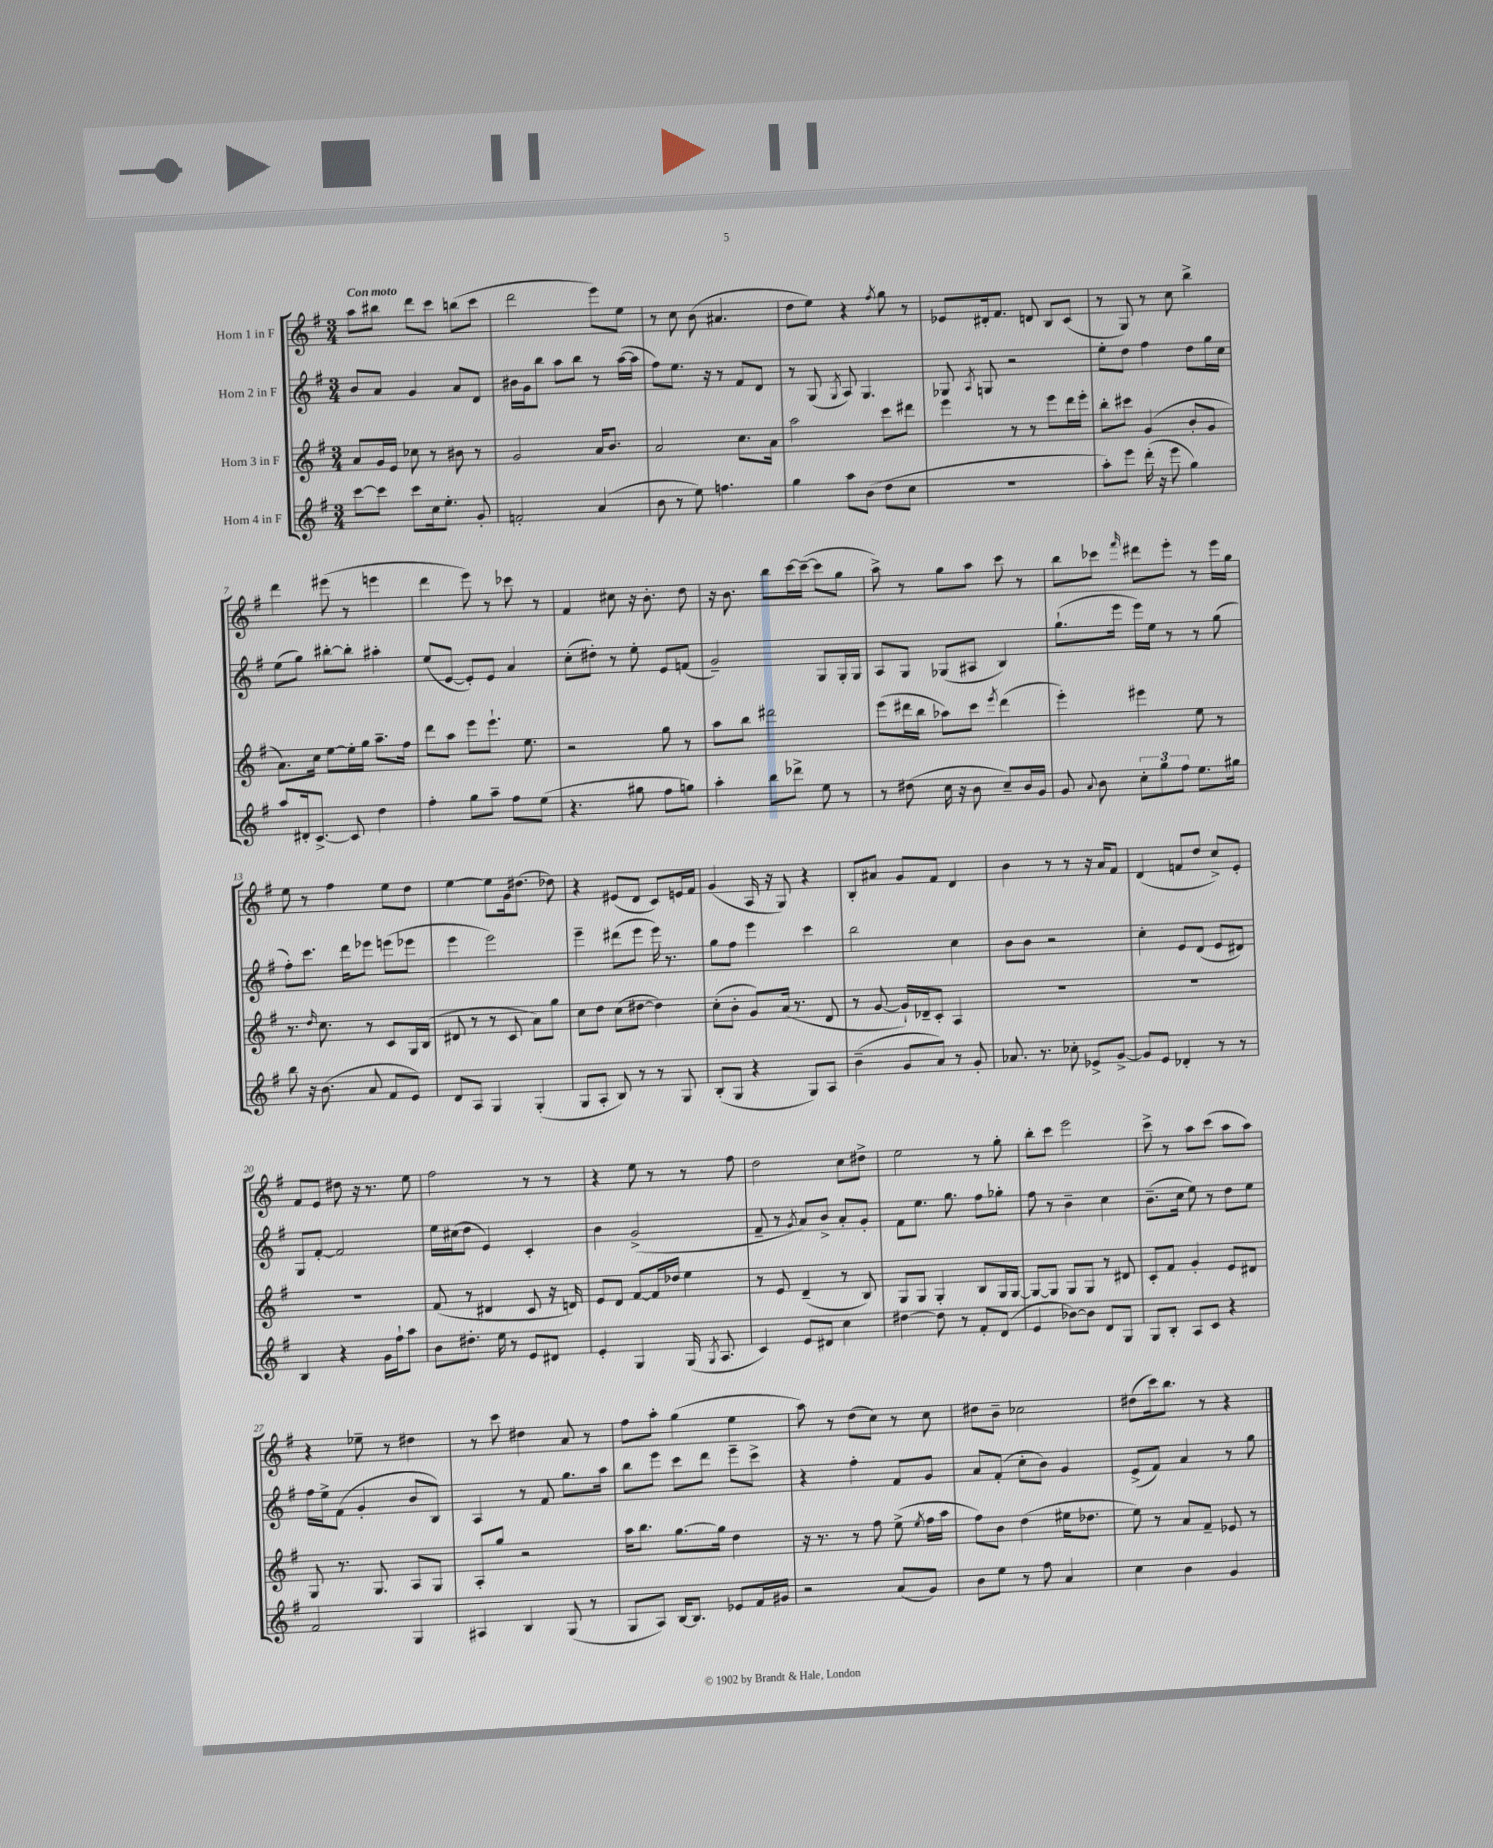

**kern	**kern	**kern	**kern
*staff4	*staff3	*staff2	*staff1
*clefG2	*clefG2	*clefG2	*clefG2
*k[f#]	*k[f#]	*k[f#]	*k[f#]
*M3/4	*M3/4	*M3/4	*M3/4
[8ccc	8a	8b	8aa
8ccc]	16g	8a	8bb#
.	16e	.	.
8ccc	8cc-	4g	8ddd
16cc	8r	.	8ccc
8.ee'	.	.	.
.	8b#	8a	(8bb
8g'	8r	8d	8ccc
=	=	=	=
2f'	2g	16b#	2ddd
.	.	16g	.
.	.	8bb	.
.	.	8aa	.
.	.	8bb	.
(4a	16a	8r	8eee)
.	8.b	.	.
.	.	([16aa	8ee
.	.	16aa]	.
=	=	=	=
8b	2a	8ff#)	8r
8r	.	8.ee	8cc
8ee)	.	.	(8b
.	.	16r	.
4.ff	.	8r	4.a#
.	8.cc	8f#	.
.	.	8d	.
.	16a	.	.
=	=	=	=
4gg	2aa	8r	8dd
.	.	(8G	8ee)
.	.	8qG	.
8aa	.	8A)	4r
(8b	.	4.G	.
.	.	.	8qff#
8dd	8ccc	.	8gg
8cc	8ddd#	.	8r
=	=	=	=
2.r	4eee	8G-	8e-
.	.	8qA	.
.	.	8G	16d#'
.	.	.	8.f#
.	8r	2r	.
.	8r	.	8d
.	8eee	.	8B
.	16ddd	.	(8c
.	16eee'	.	.
=	=	=	=
8aa')	8bb'	8ee'	8r
8eee	8ccc#	8dd	8G)
(16ddd'	(4g	4ff#	8r
16r	.	.	.
8eee	.	.	8cc
4gg)	8b'	8dd	4bb^
.	8g	16gg	.
.	.	16cc	.
=	=	=	=
8aa	8.a)	(8ee	4ddd
16d#'	.	8gg)	.
[8.c^	16cc	.	.
.	[8ee	[8bb#'	(8eee#
8c]	16ee']	8bb#']	8r
.	16gg	.	.
4dd	8.aa~	4aa#'	4eee
.	16ff#	.	.
=	=	=	=
4ff#'	8ddd	(8ee	4ddd
.	8aa	[8e	.
8gg	8eee	8e'])	8eee)
8aa~	8.eee`	8e	8r
8ff#	.	4a	8ccc-
.	8.ee	.	.
(8ee	.	.	8r
=	=	=	=
4.r	2r	(8cc'	4f#
.	.	8dd#')	.
.	.	8r	8cc#
8gg#	.	8ee'	16r
.	.	.	8.b'
8ff#	8gg	8e	.
8gg)	8r	(8f	8dd
=	=	=	=
4aa'	8aa	2g~)	16r
.	.	.	8.b
.	8bb	.	.
8bb	2ddd#	.	8bb
8ddd-^	.	.	[16ccc
.	.	.	(16ccc~_
8ee	.	8G	8ccc]
8r	.	16G'	8gg
.	.	16G	.
=	=	=	=
8r	(8eee	8A	8aa^)
(8dd#	16ddd#	8G	8r
.	16bb	.	.
16cc	8aa-)	(8G-	8gg
16r	.	.	.
8b	8ccc	8A#	8aa
.	8qeee	.	.
8cc~)	(4ddd#	4B)	8ccc
16b	.	.	8r
16g	.	.	.
=	=	=	=
8g	4eee')	(8.gg`	8bb
8qqa	.	.	.
8b	.	.	8ccc-
.	.	16eee	.
.	.	.	16qqfff#
12cc'	4eee#	16eee)	8ddd#
.	.	16ee	.
12gg	.	.	.
.	.	8r	8eee'
12ff#	.	.	.
8.ee	8ee	8r	8r
.	8r	(8gg	16eee
16gg#	.	.	16gg
=	=	=	=
8bb	8.r	8ff#')	8ee
16r	.	8.ccc	8r
.	16qqdd	.	.
(8.b	8.cc	.	.
.	.	.	4ff#
.	.	16ddd	.
8a	8r	8eee-	.
8f#	8c	(8eee	8ee
8e)	16G	8eee-	8dd
.	(16B	.	.
=	=	=	=
8d	8d#	4eee	[4ee
8A	8r	.	.
4G	8r	2eee)	8ee]
.	8c	.	16g
.	.	.	(8.dd#
(4G'	8a)	.	.
.	8gg	.	8dd-)
=	=	=	=
8G	8cc	4eee~	4r
8A'	8dd	.	.
8B)	(8cc	(8ddd#	(8e#
8r	[8dd#	8eee	8d
8r	4dd#])	16eee)	8c)
.	.	8.r	.
8G	.	.	16e
.	.	.	16f#
=	=	=	=
(8B'	(8cc'	8gg	(4g
8G	8b'	8ff#	.
4r	8g)	4eee	16A
.	.	.	16r
.	(16a	.	8G)
.	8.r	.	.
8G)	.	4ccc	4r
8A	8d	.	.
=	=	=	=
(4b~	8r	2bb	8B'
.	[8g	.	8a#
8g	16g`])	.	8g
.	16d-~	.	.
8a)	8c'	.	8f#
8r	4A	4cc	4d
8g'	.	.	.
=	=	=	=
8.a-	2.r	8b	4b
.	.	8b	.
8.r	.	.	.
.	.	2r	8r
8cc-'	.	.	8r
8e-^	.	.	16r
.	.	.	16a
[8g^	.	.	8f#
=	=	=	=
8g]	2.r	4cc'	(4d
8e	.	.	.
4d-'	.	8e	8f
.	.	(8d	8dd
8r	.	8e	8cc^)
8r	.	8d#)	8e'
=	=	=	=
4B	2.r	8G	8f#
.	.	[8f#'	8e
4r	.	2f#]	8dd#
.	.	.	16r
.	.	.	8.r
16g	.	.	.
16ff#`	.	.	.
8aa	.	.	8ee
=	=	=	=
8b	(8f#	16ee	2ff#
.	.	(16cc#	.
8.dd#'	8r	8dd	.
.	4d#	4e)	.
16ee	.	.	.
8r	.	.	.
8e	8c	4c'	8r
8d#	16r	.	8r
.	16d)	.	.
=	=	=	=
4e'	8e	4b	4r
.	8d	.	.
4G	[8f#	(2g^	8ee
.	16f#]	.	8r
.	16dd-	.	.
(16G	4ee	.	8r
8qG	.	.	.
8.A	.	.	.
.	.	.	8ff#
=	=	=	=
4c)	8r	8f#~	2dd
.	8e	8r	.
.	.	8qg	.
8e	(4d~	8a)	.
8d#	.	8b^	.
4cc	8r	8a'	8cc
.	8B)	8g'	8dd#^
=	=	=	=
[4dd#	8G	8f#	2ee
.	8G	8.ee	.
8dd#]	4G'	.	.
.	.	8.gg	.
8r	.	.	.
8f#'	8B	8ff#	8r
(8d	16G	8gg-'	8gg'
.	[16G	.	.
=	=	=	=
4e	8G_	8ff#	8bb'
.	8G]	8r	8ccc
[8b-)	8G	4b~	2eee
8b-]	8G	.	.
8d	8r	4cc	.
8G	8d#	.	.
=	=	=	=
8G	8c'	(8.b~	8ccc^
8B'	8f#	.	8r
.	.	16cc	.
8A	4g'	8ee)	8aa
8c	.	8r	(8ccc
4r	8e	8dd	8aa
.	8d#	8ee	8aa)
=	=	=	=
2f#	8G	16ff#	4r
.	.	16ee^	.
.	8.r	(8f#	.
.	.	4g'	8ee-~
.	8.G	.	.
.	.	.	8r
4G	8A	8b	4dd#
.	8G	8B)	.
=	=	=	=
4A#	8A'	4A	8r
.	8gg	.	8ccc
4B	2r	8r	4dd#
.	.	8f#	.
(8G	.	8.gg	8a
8r	.	.	8r
.	.	16aa	.
=	=	=	=
8G	16aa	8bb	8ff#
.	8.bb	.	.
8A)	.	8eee	8aa'
[16B	[8.gg	8ccc	(4gg
8.B]	.	.	.
.	.	8ddd	.
.	16gg]	.	.
8e-	4dd	8eee~	4ee
16f#	.	8ccc^	.
16g#	.	.	.
=	=	=	=
2r	16r	4r	8aa)
.	8.r	.	.
.	.	.	8r
.	8r	4ff#'	(8dd
.	8ff#	.	8cc)
(8a	(8ee^	8f#	8r
.	8qee	.	.
8g)	16ff#	8g	8cc
.	16aa	.	.
=	=	=	=
8b	8ff#)	8a	8dd#
8ee	8b	(8f#'	8b~
8r	(4dd	8cc'	2cc-
8ff#	.	8b)	.
4a	16ee#	4g	.
.	8.dd-	.	.
=	=	=	=
4cc	8ee)	(8e^	(8dd#
.	8r	8f#)	16ccc)
.	.	.	8.bb
4b	8a	4a	.
.	8f#~	.	8r
4g	8e-	8r	4r
.	8r	8gg	.
==	==	==	==
*-	*-	*-	*-
